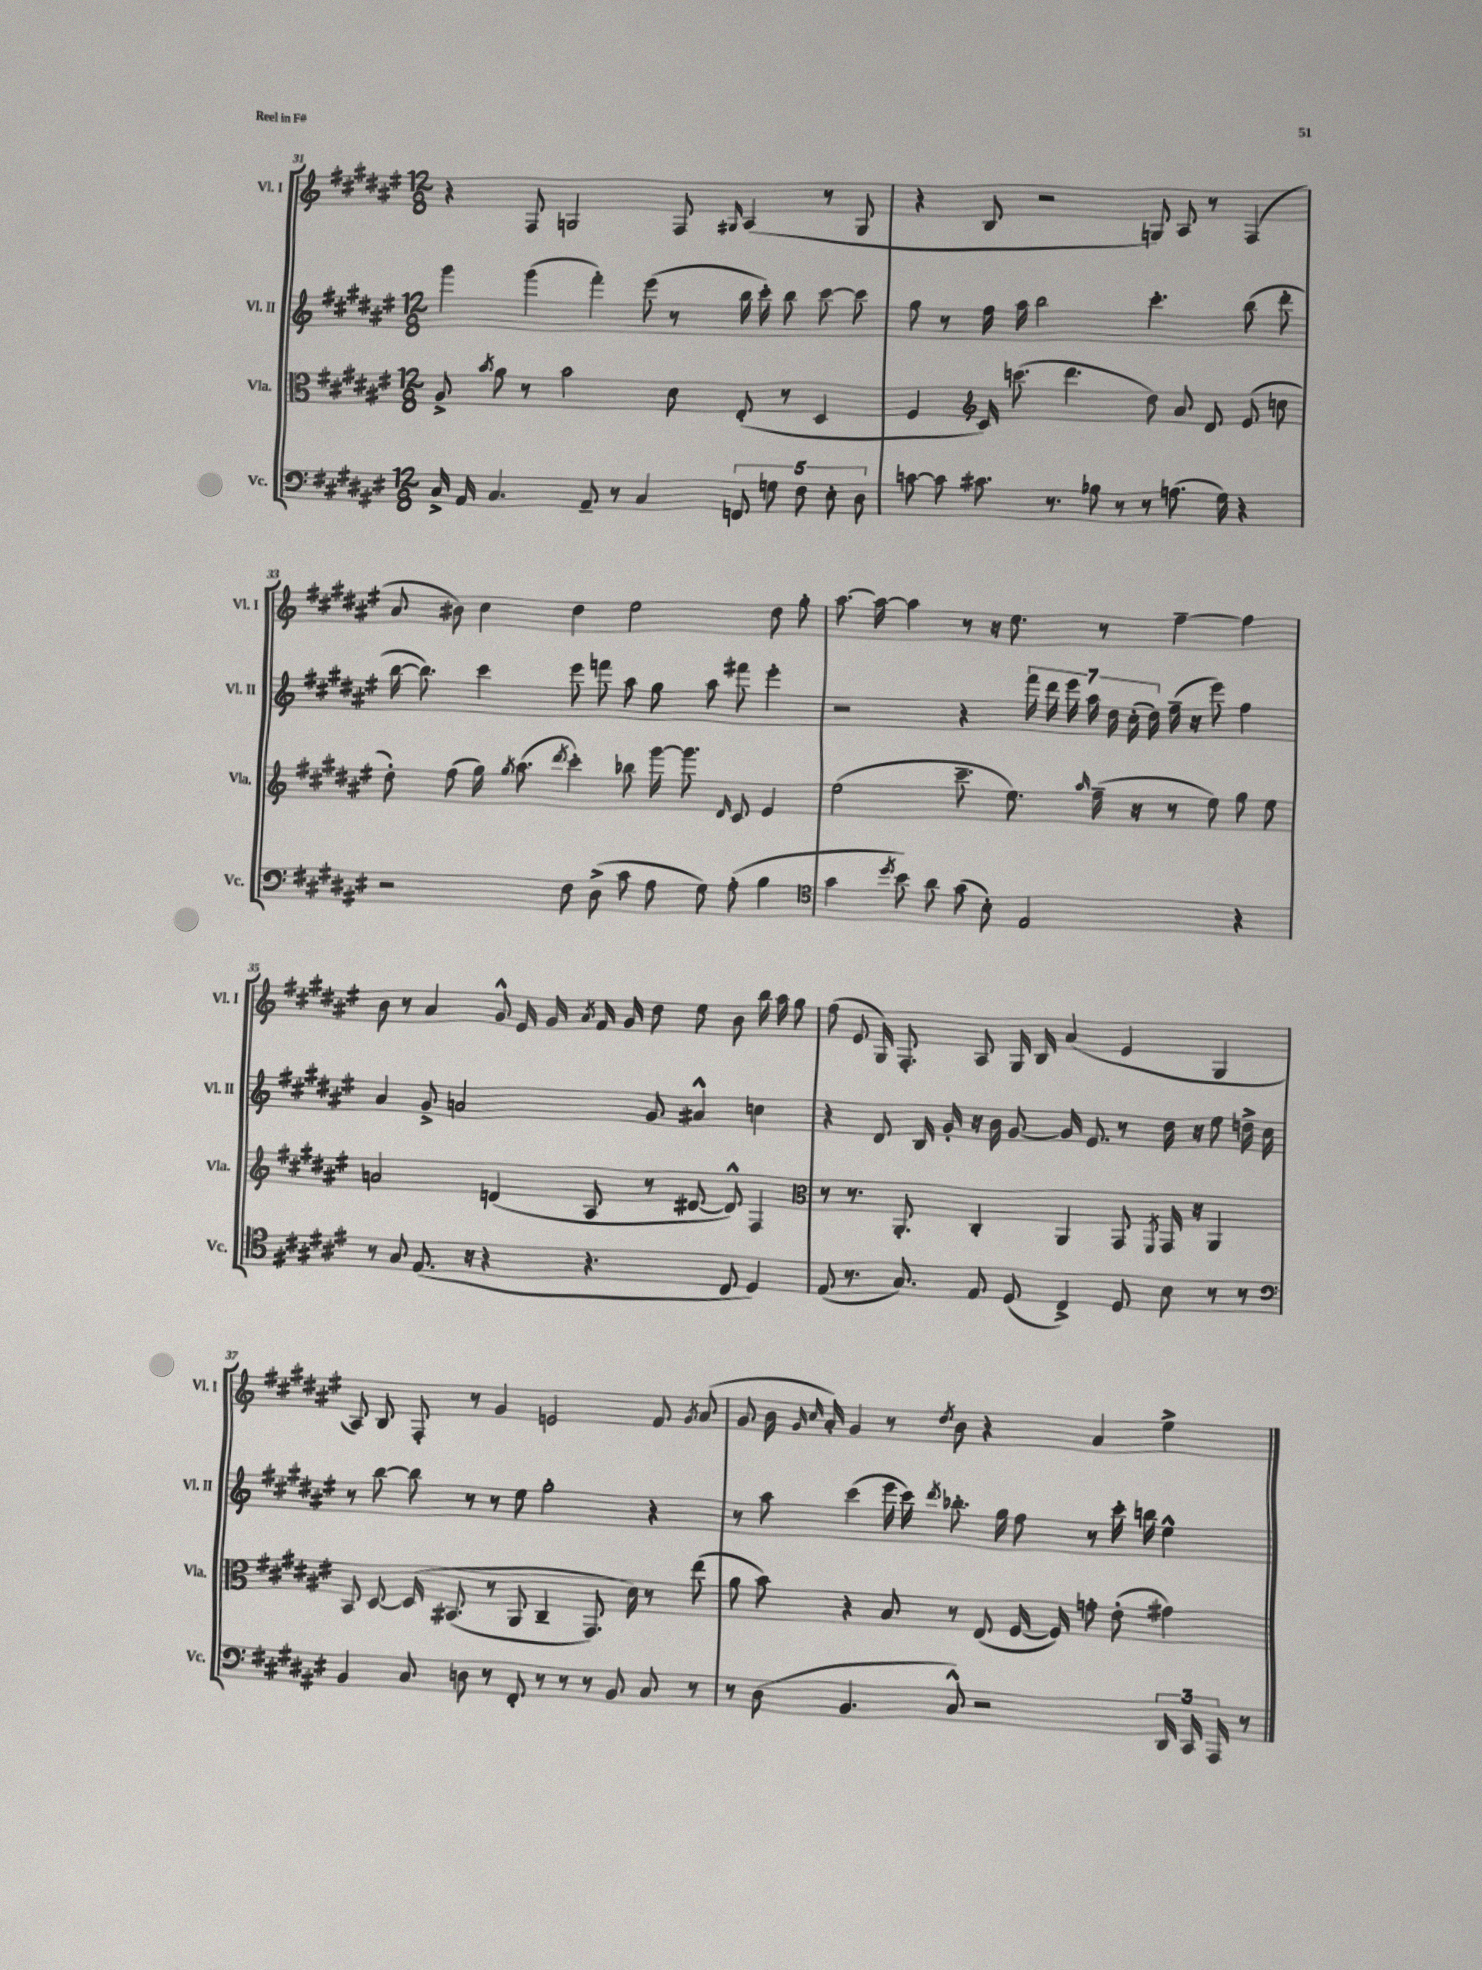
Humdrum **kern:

**kern	**kern	**kern	**kern
*part4	*part3	*part2	*part1
*staff4	*staff3	*staff2	*staff1
*I"Vc.	*I"Vla.	*I"Vl. II	*I"Vl. I
*I'Vc.	*I'Vla.	*I'Vl. II	*I'Vl. I
*clefF4	*clefC3	*clefG2	*clefG2
*k[f#c#g#d#a#e#]	*k[f#c#g#d#a#e#]	*k[f#c#g#d#a#e#]	*k[f#c#g#d#a#e#]
*M12/8	*M12/8	*M12/8	*M12/8
=31	=31	=31	=31
16C#^/	8A#^/	4ggg#\	4r
16AA#/	.	.	.
.	8qb/	.	.
4.C#/	8a#\	.	.
.	8r	(4ggg#\	8F#/
.	2b\	.	2Gn/
8AA#~/	.	4fff#'\)	.
8r	.	.	.
4C#/	.	(8eee#\	.
.	8d#\	8r	8F#/
.	.	.	16qqG#X/
10FFn/	(8E#'/	16bb\	(4A#/
.	.	16ccc#'\)	.
10Gn\	.	.	.
.	8r	8bb\	.
10F#\	.	.	.
.	4D#/	[8ccc#\	8r
10E#'\	.	.	.
.	.	8ccc#\]	8G#/
10D#\	.	.	.
=32	=32	=32	=32
[8cn\	4F#/	8gg#\	4r
8c\]	.	8r	.
*	*clefG2	*	*
8.c#X\	16c#/)	16ff#\	8B/
.	(8.cccn\	16aa#\	.
.	.	2bb\	2r
8.r	.	.	.
.	4.ddd#\	.	.
8B-X\	.	.	.
8r	.	.	.
8r	8dd#\)	4.ccc#'\	8Gn/)
(8.An\	8a#/	.	8A#/
.	8d#/	.	8r
16G#\)	.	.	.
4r	(8e#/	(8bb\	(4F#/
.	8ccn\	8ddd#'\	.
!!LO:LB:g=z
=33	=33	=33	=33
2r	8dd#'\)	[16bb\	8a#/
.	.	8.bb\])	.
.	(8ff#\	.	8b#X\)
.	16gg#\)	4ccc#\	4cc#\
.	8qgg#/	.	.
.	(8.aa#\	.	.
.	8qddd#/	.	.
8F#\	4ccc#'\)	8eee#\	4dd#\
(8D#^\	.	8fffn\	.
8c#\	8bb-X\	8aa#\	2ee#\
8A#\	[16ggg#\	8gg#\	.
.	8.ggg#\]	.	.
8G#\)	.	8aa#\	.
.	16qqd#/	.	.
(8A#'\	8c#/	8fff#X\	.
4B\	4e#/	4eee#'\	8dd#\
.	.	.	8gg#'\
=34	=34	=34	=34
*clefC4	*	*	*
4g#\	(2ee#\	2r	[8.aa#\
.	.	.	16aa#\_
8qdd#/	.	.	.
8b\)	.	.	4aa#\]
8a#\	.	.	.
(8g#\	8.ccc#~\	4r	8r
8B'\)	.	.	16r
.	8.ee#\)	.	8.ee#\
2E#/	.	28fff#\	.
.	.	28ddd#\	.
.	.	28eee#\	.
.	.	28aa#\	.
.	16qqaa#/	.	.
.	(16ff#~\	.	8r
.	.	28dd#\	.
.	.	(28cc#'\	.
.	16r	.	.
.	.	28dd#\)	.
.	8r	(16ff#~\	[4ff#~\
.	.	16r	.
.	8ee#\)	8eee#\)	.
4r	8gg#\	4ff#\	4ff#\]
.	8ee#\	.	.
!!LO:LB:g=z
=35	=35	=35	=35
8r	2an/	4a#/	8b\
8G#/	.	.	8r
(8.E#/	.	8g#^/	4a#/
.	.	2an/	.
16r	.	.	.
4r	(4dn/	.	8g#^^/
.	.	.	16e#/
.	.	.	16g#/
.	.	.	8qa#/
4.r	8A#/	.	16f#/
.	.	.	16g#/
.	8r	8g#/	8dd#\
.	[8d#X/	4a#X^^/	8ee#\
8C#/	8d#^^/])	.	8b\
4D#/)	4F#/	4ccn\	16bb\
.	.	.	16aa#\
.	.	.	8gg#\
=36	=36	=36	=36
*	*clefC3	*	*
(8E#/	8r	4r	(8ff#\
8.r	8.r	.	8e#/
.	.	8d#/	16G#/)
8.G#/)	8.AA#'/	.	8.F#'/
.	.	16B/	.
.	.	16g#'/	.
8E#/	4C#'/	16r	8A#/
.	.	16b\	.
(8D#/	.	[8g#/	16G#/
.	.	.	16B/
4C#^/)	4AA#/	16g#/]	(4a#/
.	.	8.e#/	.
8D#/	8GG#/	8r	4e#/
.	8qFF#/	.	.
8B\	16GG#/	16dd#\	.
.	16r	16r	.
8r	4AA#/	8ee#\	4G#/
8r	.	16ddn^\	.
.	.	16cc#\	.
!!LO:LB:g=z
=37	=37	=37	=37
*clefF4	*	*	*
4BB/	8BB/	8r	8A#/)
.	[8D#/	[8bb\	8B/
8C#/	(16D#/]	8bb\]	8F#'/
.	(8.BB#X/	.	.
8Dn\	.	8r	8r
8r	8r	8r	4g#/
8FF#'/	8AA#/	8ee#\	.
8r	4C#~/	2gg#'\	2en/
8r	.	.	.
8r	8.GG#/)	.	.
8BB/	.	.	.
.	16d#\)	.	.
8C#/	8r	4r	8f#/
.	.	.	8qg#/
8r	(8ee#\	.	(8a#/
=38	=38	=38	=38
8r	8a#\	8r	8g#/
(8D#\	8b\)	8aa#\	16b\
.	.	.	16qqg#/
.	.	.	16qqcc#/
.	.	.	16a#'/)
4.BB/	4r	(4ccc#\	4g#/
.	8B/	16eee#\	8r
.	.	16ccc#\)	.
.	.	8qddd#/	8qdd#/
8C#^^/)	8r	8.bb-X'\	8b\
2r	(8E#/	.	4r
.	.	16gg#\	.
.	[16F#/	8ff#\	.
.	16F#/])	.	.
.	8gn'\	8r	4a#/
.	(8e#'\	16ccc#'\	.
.	.	16bbn\	.
24DD#/	4g#X\)	4ee#^^\	4ee#^\
24CC#/	.	.	.
24AAA#/	.	.	.
8r	.	.	.
==	==	==	==
*-	*-	*-	*-
